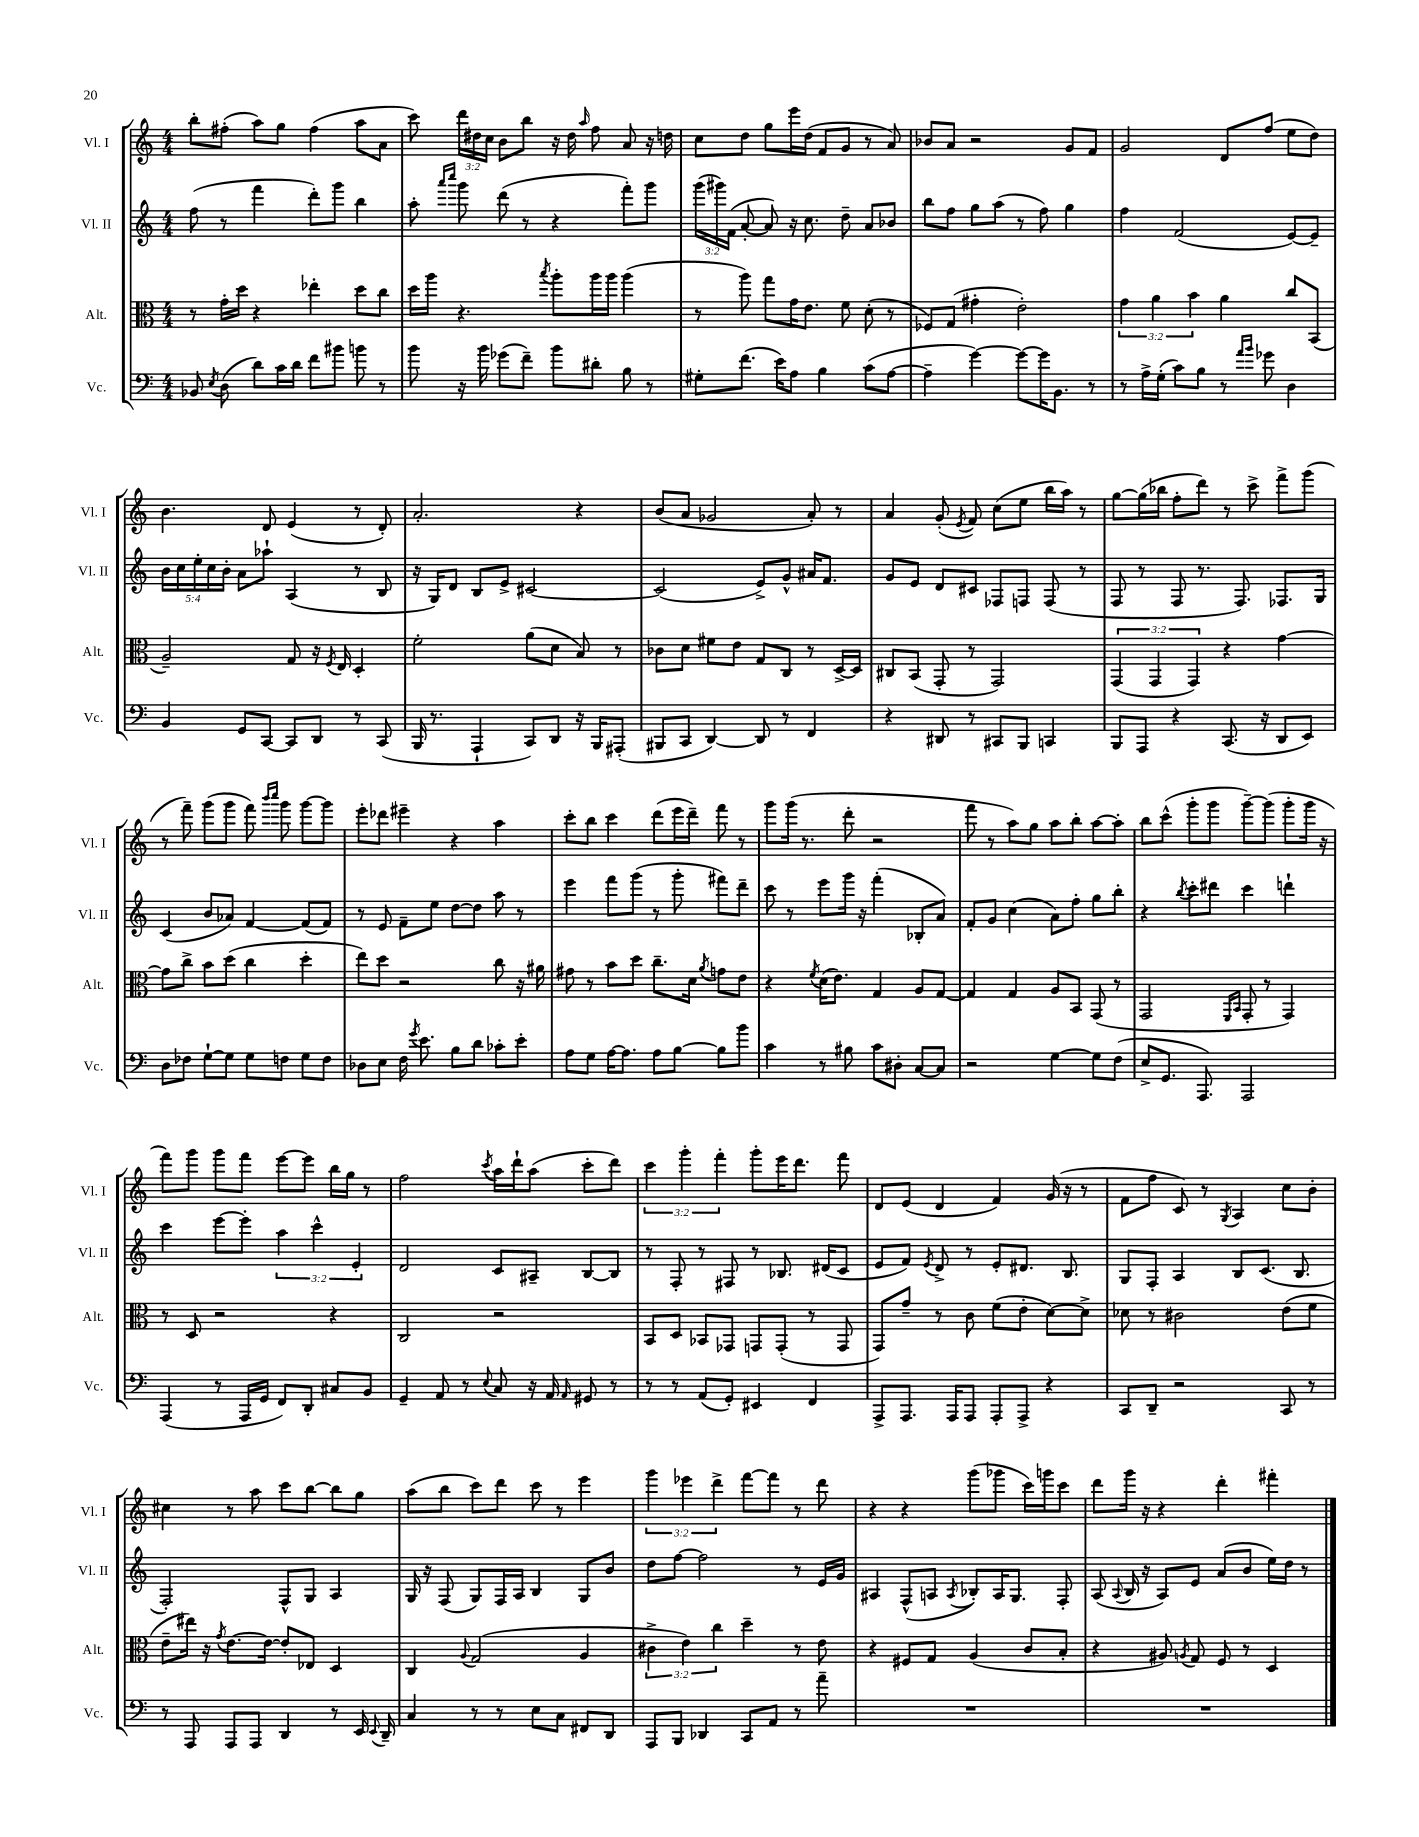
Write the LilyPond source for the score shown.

<<
\new StaffGroup <<
\new Staff = "s0" \with { instrumentName = "Vl. I" shortInstrumentName = "Vl. I" } {
    \clef treble \key c \major \numericTimeSignature \time 4/4 \override Staff.TupletNumber.text = #tuplet-number::calc-fraction-text
    \autoBeamOff b''8[-. fis''8]-.( a''8[) g''8] fis''4( a''8[ a'8] |
    c'''8) \tuplet 3/2 { d'''16[ dis''16 c''16] } b'8[ b''8] r16 dis''16 \grace { a''16 } f''8 a'8 r16 d''16 |
    c''8[ d''8] g''8[ e'''16 d''16]( f'8[ g'8] r8 a'8) |
    bes'8[ a'8] r2 g'8[ f'8] |
    g'2 d'8[ f''8]( e''8[ d''8]) |
    b'4. d'8 e'4( r8 d'8-.) |
    a'2.-. r4 |
    b'8[( a'8] ges'2 a'8-.) r8 |
    a'4 g'8-.( \acciaccatura { e'8 } f'8) c''8[( e''8] b''16[ a''16]) r8 |
    g''8[~ g''16( bes''16] f''8[-. d'''8]) r8 c'''8-> f'''8[-> g'''8]( |
    r8 f'''8--) g'''8[( g'''8] f'''8) \grace { b'''16[ c''''16] } g'''8 g'''8[~ g'''8] |
    e'''8[-. des'''8] eis'''4-- r4 a''4 |
    c'''8[-. b''8] c'''4 d'''8[( e'''16 d'''16]--) f'''8 r8 |
    g'''8[ g'''16]( r8. d'''8-. r2 |
    f'''8 r8 a''8[) g''8] a''8[ b''8]-. a''8[~ a''8]-. |
    b''8[ c'''8]-^( g'''8[-. g'''8] g'''8[~--) g'''8]( g'''8[-. g'''16] r16 |
    f'''8[) g'''8] g'''8[ f'''8] e'''8[~ e'''8] b''16[ g''16] r8 |
    f''2 \acciaccatura { c'''8 } a''16[ d'''16-! a''8]( c'''8[-. d'''8]) |
    \tuplet 3/2 { c'''4 g'''4-. f'''4-. } g'''8[-. e'''16 d'''8.] f'''8 |
    d'8[ e'8]( d'4 f'4) g'16( r16 r8 |
    f'8[ f''8] c'8) r8 \acciaccatura { g8 } a4 c''8[ b'8]-. |
    cis''4 r8 a''8 c'''8[ b''8]~ b''8[ g''8] |
    a''8[( b''8] c'''8[) d'''8] c'''8 r8 e'''4 |
    \tuplet 3/2 { g'''4 ees'''4 d'''4-> } f'''8[~ f'''8] r8 d'''8 |
    r4 r4 g'''8[( ges'''8] c'''16[) g'''16 c'''8] |
    d'''8[ g'''16] r16 r4 d'''4-. fis'''4-. \bar "|." |
}
\new Staff = "s1" \with { instrumentName = "Vl. II" shortInstrumentName = "Vl. II" } {
    \clef treble \key c \major \numericTimeSignature \time 4/4 \override Staff.TupletNumber.text = #tuplet-number::calc-fraction-text
    \autoBeamOff f''8( r8 f'''4 d'''8[-.) g'''8] b''4 |
    a''8-. \grace { a'''16[ c''''16] } g'''8 d'''8( r8 r4 f'''8[-.) g'''8] |
    \tuplet 3/2 { g'''16[( gis'''16) f'16]( } a'8~-. a'8) r16 c''8. d''8-- a'8[ bes'8] |
    b''8[ f''8] g''8[ a''8]( r8 f''8) g''4 |
    f''4 f'2( e'8[~) e'8]-- |
    \tuplet 5/4 { b'16[ c''16 e''16-. c''16 b'16]-. } a'8[ aes''8]-! a4( r8 b8 |
    r16 g16[) d'8] b8[ e'8]-> cis'2~ |
    cis'2( e'8[->) g'8]-^ ais'16[ f'8.] |
    g'8[ e'8] d'8[ cis'8] fes8[ f8] f8( r8 |
    f8 r8 f8 r8. f8.) fes8.[ g16] |
    c'4( b'8[ aes'8]) f'4~ f'8[( f'8]) |
    r8 e'8 f'8[-- e''8] d''8[~ d''8] a''8 r8 |
    e'''4 f'''8[ g'''8]( r8 g'''8-. fis'''8[) d'''8]-- |
    c'''8 r8 e'''8[ g'''16] r16 f'''4-.( bes8[-. a'8]) |
    f'8[-. g'8] c''4( a'8[) f''8]-. g''8[ b''8]-. |
    r4 \acciaccatura { b''8 } c'''8[-. dis'''8] c'''4 d'''4-! |
    c'''4 e'''8[~ e'''8]-. \tuplet 3/2 { a''4 c'''4-^ e'4-. } |
    d'2 c'8[ ais8]-- b8[~ b8] |
    r8 f8-. r8 fis8 r8 bes8. dis'16[( c'8] |
    e'8[ f'8]) \acciaccatura { e'8 } d'8-> r8 e'8[-. dis'8.] b8. |
    g8[ f8]-. a4 b8[ c'8.]( b8. |
    f2-.) f8[-^ g8] a4 |
    g16 r16 f8( g8[) f16 a16] b4 g8[ b'8] |
    d''8[ f''8]~ f''2 r8 e'16[ g'16] |
    ais4 f8[-^( a8] \acciaccatura { a8 } bes8[-.) a16 g8.] f8-. |
    a8( \appoggiatura { a8 } b16 r16 a8[) e'8] a'8[( b'8] e''16[) d''16] r8 \bar "|." |
}
\new Staff = "s2" \with { instrumentName = "Alt." shortInstrumentName = "Alt." } {
    \clef alto \key c \major \numericTimeSignature \time 4/4 \override Staff.TupletNumber.text = #tuplet-number::calc-fraction-text
    \autoBeamOff r8 g'16[-. d''16] r4 ees''4-. d''8[ c''8] |
    d''16[ a''16] r4. \acciaccatura { b''8 } a''8[-. a''16 a''16] a''4( |
    r8 a''8) g''8[ g'16 e'8.] f'8 d'8-.( r8 |
    fes8[) g8]( gis'4-. e'2-.) |
    \tuplet 3/2 { g'4 a'4 b'4 } a'4 c''8[ b,8]( |
    a2--) g8 r16 \acciaccatura { f8 } e16 d4-. |
    f'2-. a'8[( d'8] b8) r8 |
    ces'8[ d'8] fis'8[ e'8] g8[ c8] r8 d16[~-> d16] |
    cis8[ b,8]( g,8-. r8 g,2) |
    \tuplet 3/2 { g,4( g,4 g,4) } r4 g'4~ |
    g'8[ c''8]-> b'8[ d''8]( c''4 d''4-. |
    e''8[) d''8] r2 c''8 r16 ais'16 |
    gis'8 r8 b'8[ d''8] c''8.[-- d'16] \acciaccatura { a'8 } g'8[ e'8] |
    r4 \acciaccatura { f'8 } d'16[( e'8.]) g4 a8[ g8]~ |
    g4 g4 a8[ b,8] g,8( r8 |
    g,2 \grace { f,16[ b,16] } g,8-. r8 g,4) |
    r8 d8 r2 r4 |
    c2 r2 |
    b,8[ d8] bes,8[ ges,8] g,8[ g,8]-.( r8 g,8 |
    g,8[) g'8]-- r8 c'8 f'8[( e'8]-. d'8[~) d'8]-> |
    des'8 r8 cis'2 e'8[( f'8] |
    e'8[-- eis''16]) r16 \acciaccatura { g'8 } e'8.[~ e'16]~ e'8[-. ees8] d4 |
    c4 \appoggiatura { a8 } g2( a4 |
    \tuplet 3/2 { cis'4-> e'4) c''4 } d''4-- r8 e'8 |
    r4 fis8[ g8] a4( c'8[ b8]-. |
    r4 ais8) \acciaccatura { a8 } g8 f8 r8 d4 \bar "|." |
}
\new Staff = "s3" \with { instrumentName = "Vc." shortInstrumentName = "Vc." } {
    \clef bass \key c \major \numericTimeSignature \time 4/4
    \autoBeamOff bes,8 \acciaccatura { e8 } d8( d'8[) c'16 d'16] f'8[ bis'8] b'8 r8 |
    b'8 r16 b'16 ges'8[( f'8]--) b'8[ dis'8]-. b8 r8 |
    gis8[-. f'8.]( e'16[) a8] b4 c'8[( a8]~ |
    a4-- g'4~) g'8[~ g'16 b,8.] r8 |
    r8 a16[-> g16]-.( c'8[) b8] r8 \grace { a'16[ b'16] } ges'8 d4 |
    b,4 g,8[ c,8]~ c,8[ d,8] r8 c,8( |
    b,,16 r8. a,,4-! c,8[) d,8] r16 b,,16[ ais,,8]-.( |
    bis,,8[ c,8] d,4~) d,8 r8 f,4 |
    r4 dis,8 r8 cis,8[ b,,8] c,4 |
    b,,8[ a,,8] r4 c,8.( r16 d,8[ e,8]) |
    d8[ fes8] g8[~-! g8] g8[ f8] g8[ f8] |
    des8[ e8] f16 \acciaccatura { g'8 } e'8. b8[ d'8] ces'8[-. e'8]-. |
    a8[ g8] a16[~ a8.] a8[ b8]~ b8[ b'8] |
    c'4 r8 bis8 c'8[ dis8]-. c8[~ c8] |
    r2 g4~ g8[ f8]( |
    e8[-> g,8.] a,,8.) a,,2 |
    a,,4( r8 a,,16[ g,16] f,8[) d,8]-. cis8[ b,8] |
    g,4-- a,8 r8 \appoggiatura { e8 } c8 r16 a,16 \grace { a,16 } gis,8 r8 |
    r8 r8 a,8[( g,8]-.) eis,4 f,4 |
    a,,8[-> a,,8.] a,,16[ a,,8] a,,8[-. a,,8]-> r4 |
    c,8[ d,8]-- r2 c,8 r8 |
    r8 a,,8 a,,8[ a,,8] d,4 r8 e,16 \appoggiatura { e,8 } d,16-- |
    c4 r8 r8 e8[ c8] fis,8[ d,8] |
    a,,8[ b,,8] des,4 c,8[ a,8] r8 a'8-- |
    R1 |
    R1 \bar "|." |
}
>>
>>
\layout { \context { \Score \remove "Bar_number_engraver" } }
